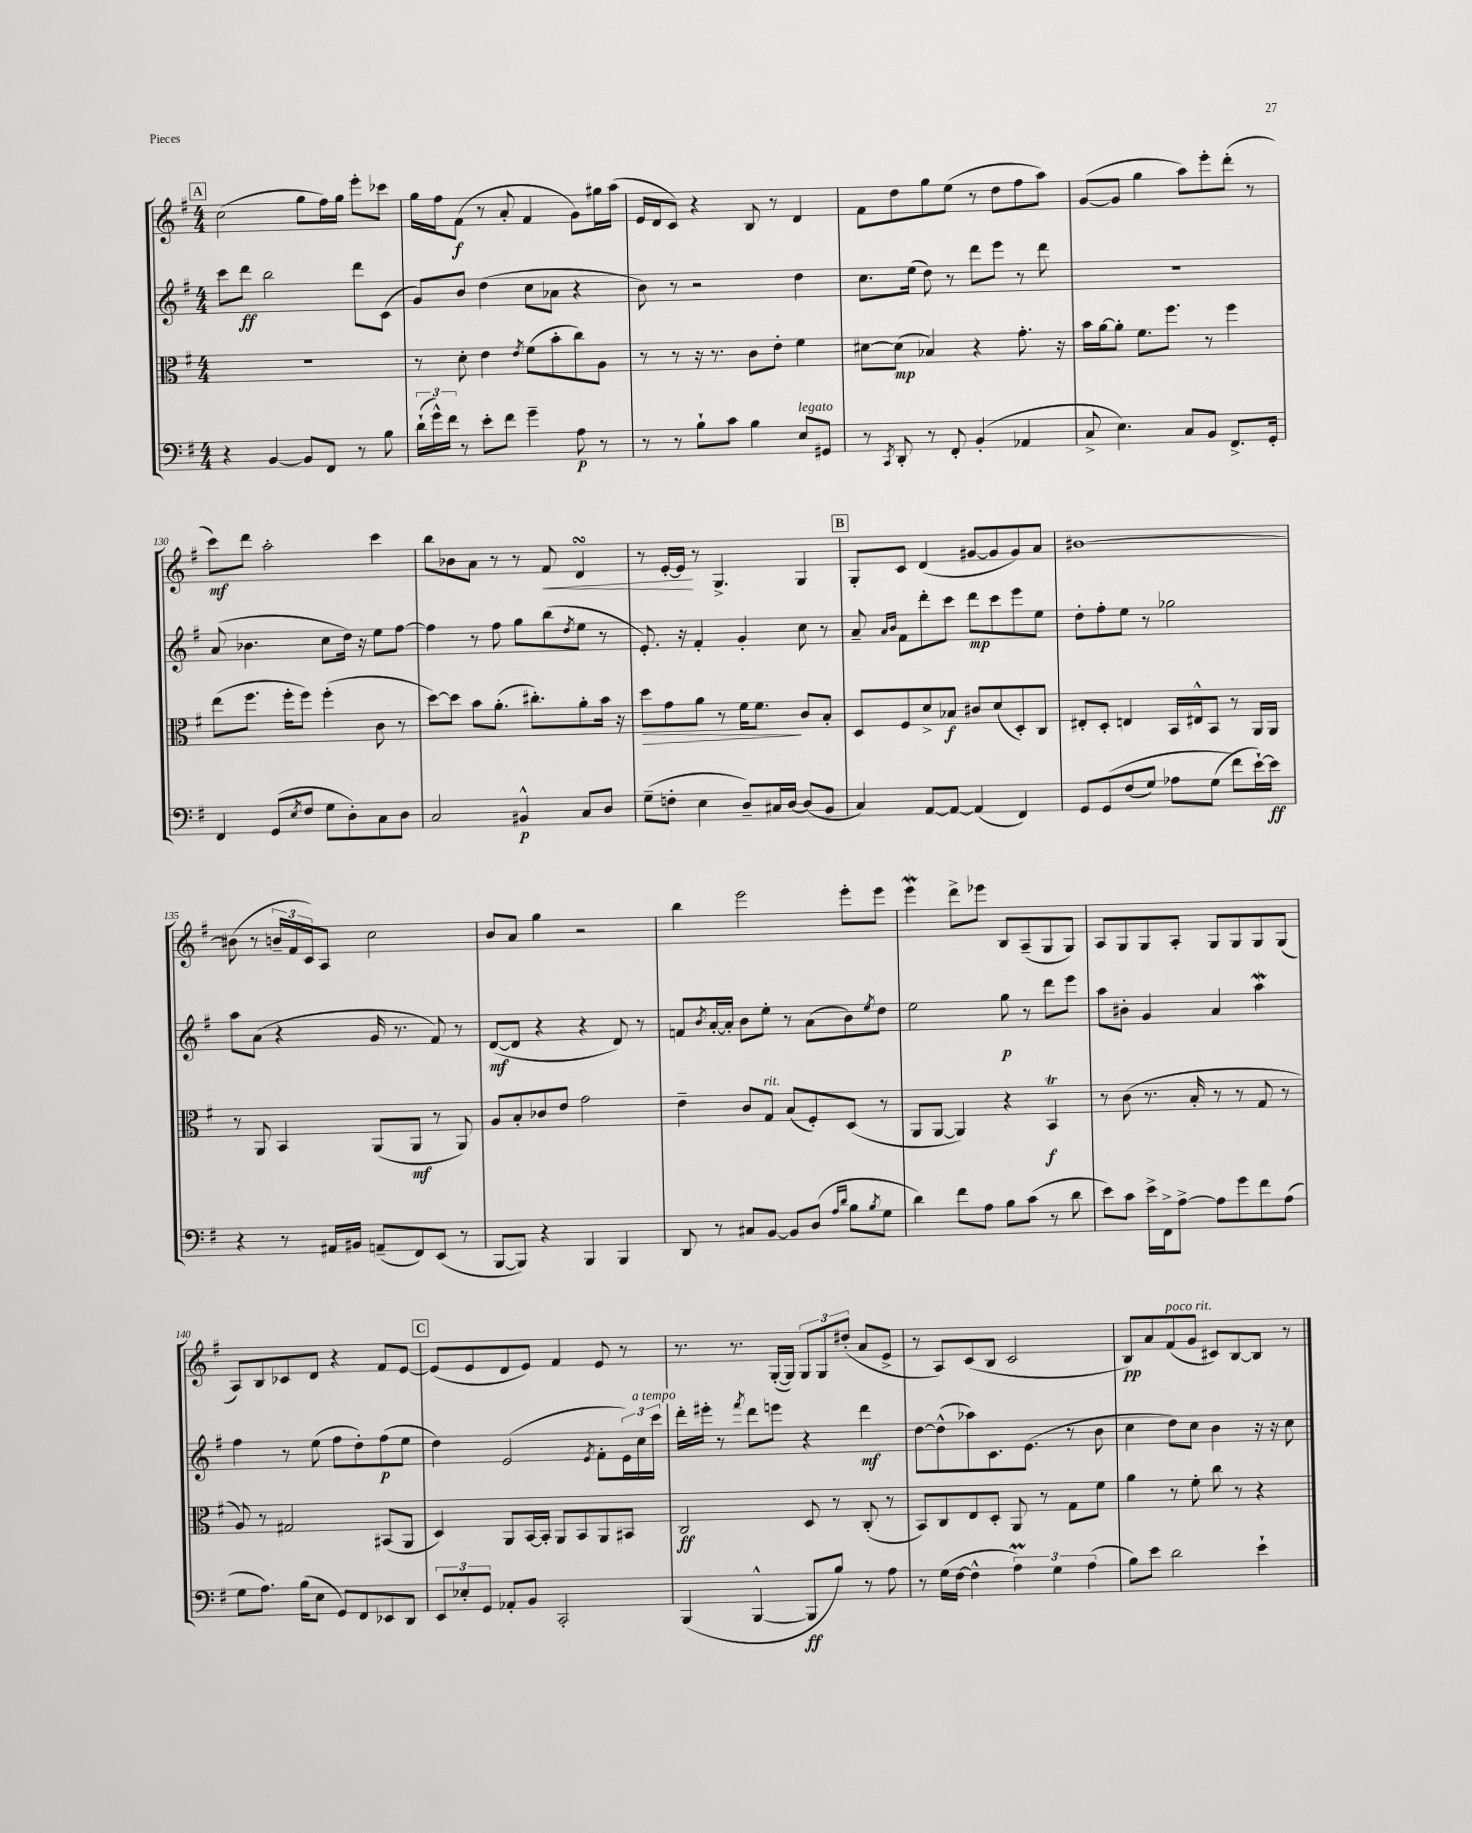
<<
\new StaffGroup <<
\new Staff = "s0" {
    \clef treble \key g \major \numericTimeSignature \time 4/4
    \mark \markup { \box "A" } c''2( g''8 fis''16) g''16 e'''8-. ces'''8 |
    g''16 fis''16 fis'8\f( r8 a'8-. fis'4 g'8) gis''16 a''16( |
    e'16 d'16 c'8) r4 b8 r8 d'4 |
    fis'8 d''8 g''8 e''8( r8 d''8 fis''8 a''8) |
    g'8~( g'8 g''4 a''8) e'''8-. d'''8-.( r8 |
    c'''8\mf) d'''8 a''2-. c'''4 |
    b''8 bes'8 a'8 r8 r8 fis'8\< d'4\turn |
    r8 e'16~-. e'16\! r8 g4.-> g4 |
    \mark \markup { \box "B" } g8-. c'8 d'4( gis'8~ gis'8 gis'8) a'8 |
    bis'1~ |
    bis'8( r8 \tuplet 3/2 { b'16-- fis'16 c'16) } a8 c''2 |
    b'8 a'8 g''4 r2 |
    b''4 e'''2 e'''8-. e'''8 |
    e'''4\mordent d'''8-> ees'''8 b8 a8--( g8 g8) |
    a8 g8 g8 a8-. g8 g8 g8 g8( |
    a8) b8 ces'8 d'8 r4 fis'8 e'8~ |
    \mark \markup { \box "C" } e'8( e'8 d'8 e'8) fis'4 e'8 r8 |
    r8. r8. g16~-.( g16) \tuplet 3/2 { g8 g8 dis''8-.( } a'8 e'8-> |
    r8 a8) c'8( b8 c'2 |
    b8\pp) a'8 fis'8^\markup { \italic "poco rit." }( g'8 cis'8) b8~ b8 r8 \bar "|." |
}
\new Staff = "s1" {
    \clef treble \key g \major \numericTimeSignature \time 4/4
    \mark \markup { \box "A" } c'''8 d'''8\ff b''2 d'''8 c'8( |
    g'8) b'8 d''4( c''8 aes'8 r4 |
    b'8) r8 r2 d''4 |
    c''8. e''16( d''8) r8 d'''8 e'''8 r8 d'''8 |
    R1 |
    a'8( bes'4. c''8 d''16) r16 e''8 fis''8~ |
    fis''4 r8 fis''8 g''8 b''8( \acciaccatura { d''8 } e''8 r8 |
    e'8.-.) r16 fis'4-. g'4-. c''8 r8 |
    \mark \markup { \box "B" } a'8-- \grace { a'16 b'16 } fis'8 d'''8-. c'''8 d'''8\mp c'''8 e'''8 e''8 |
    d''8-. fis''8-. e''8 r8 ges''2 |
    a''8 a'8( r4 g'16 r8. fis'8) r8 |
    d'8~\mf( d'8 r4 r4 d'8) r8 |
    f'8 \acciaccatura { b'8 } a'16~-. a'16-. b'8 e''8-. r8 a'8( b'8) \acciaccatura { e''8 } d''8 |
    e''2 g''8\p r8 d'''8 e'''8 |
    a''8 bis'8-. g'4 a'4 a''4\mordent |
    fis''4 r8 e''8( fis''8 d''8-.) fis''8\p( e''8 |
    \mark \markup { \box "C" } d''4) e'2( \acciaccatura { e'8 } fis'8-. \tuplet 3/2 { e'16) c''16^\markup { \italic "a tempo" } c'''16 } |
    d'''16-. eis'''16-. r8 \acciaccatura { fis'''8 } d'''8 e'''8 r4 d'''4\mf |
    d''8~ d''8-^( aes''8) c'8. e'8.( r8 b'8 |
    c''4 d''8) c''8 b'4 r16 r16 c''8 \bar "|." |
}
\new Staff = "s2" {
    \clef alto \key g \major \numericTimeSignature \time 4/4
    \mark \markup { \box "A" } R1 |
    r8 d'8-. e'4 \acciaccatura { e'8 } fis'8( b'8-. c''8) a8 |
    r8 r8 r16 r8. c'8 e'8-. fis'4 |
    dis'8~ dis'8\mp( bes4) r4 g'8.-. r16 |
    b'16 a'16~ a'8-. fis'8. fis''8. r8 fis''4 |
    e''8( fis''8. fis''16-. fis''8) fis''4-.( c'8 r8 |
    d''8~) d''8 b'8 a'8.-.( cis''8.-.) a'8-. b'16 r16 |
    d''8\> g'8 a'8 r8 fis'16 fis'8.\! c'8 b8-. |
    \mark \markup { \box "B" } d8 fis8 d'8-> bes8\f cis'8 d'8( d8-.) c8 |
    eis8-. d8-. e4 b,16 eis16-^ b,8 r8 a,16 a,16 |
    r8 a,8 b,4 a,8( a,8\mf r8 a,8) |
    a8 b8-. ces'8 e'8 g'2 |
    e'4-- c'8 g8^\markup { \italic "rit." } b8( fis8-.) d8( r8 |
    a,8 a,8~ a,4) r4 b,4\trill\f |
    r8 c'8( r8. b16-. r8 r8 g8 r8 |
    a8) r8 gis2 bis,8( a,8 |
    \mark \markup { \box "C" } d4) a,8 b,16~ b,16-. a,8 b,8 a,8 bis,8 |
    c2\ff d8 r8 c8-.( r8 |
    b,8) c8 e8 d8-. a,8 r8 g8 fis'8 |
    a'4 r8 fis'8-. c''8 r8 r4 \bar "|." |
}
\new Staff = "s3" {
    \clef bass \key g \major \numericTimeSignature \time 4/4
    \mark \markup { \box "A" } r4 b,4~ b,8 fis,8 r8 b8 |
    \tuplet 3/2 { d'16-!( g'16-^) fis'16 } r8 e'8-. fis'8 g'4-- a8\p r8 |
    r8 r8 b8-! c'8 b4 e8^\markup { \italic "legato" } gis,8 |
    r8 \acciaccatura { c,8 } d,8-. r8 fis,8-. b,4-.( aes,4 |
    c8-> e4.) c8 b,8 fis,8.-> g,16-. |
    fis,4 g,8( \acciaccatura { e8 } fis8 g8 d8-.) c8 d8 |
    c2 bis,4-^\p c8 d8 |
    g8--( f8-. e4 d8--) cis16 d16~ d8( b,8 |
    \mark \markup { \box "B" } c4) a,8~ a,8~ a,4( fis,4) |
    g,8 g,8\( fis8( g8) aes8 g8( fis'8\) e'16~-!) e'16\ff |
    r4 r8 ais,16 bis,16 a,8--( fis,8) e,8( r8 |
    b,,8~ b,,8) r4 b,,4 b,,4 |
    d,8 r8 cis8 b,8~ b,8 d8( \grace { a16 d'16 } b8 \acciaccatura { b8 } g8 |
    d'4) fis'8 a8 b8 c'8( r8 d'8 |
    e'8) c'8 e'16-> fis,16-> a8~-> a8 g'8 fis'8 a8( |
    g8 a8.) b16( e8 g,8) fis,8 ees,8 d,8 |
    \mark \markup { \box "C" } \tuplet 3/2 { e,8 ees8-. g,8 } aes,8-. b,8 c,2-. |
    b,,4( b,,4~-^ b,,8\ff b8) r8 a8 |
    r8 g16( fis16~ fis4-^ \tuplet 3/2 { a4\prall) g4 a4( } |
    b8) e'8 d'2 e'4-! \bar "|." |
}
>>
>>
\layout { \context { \Score currentBarNumber = #125 } }
